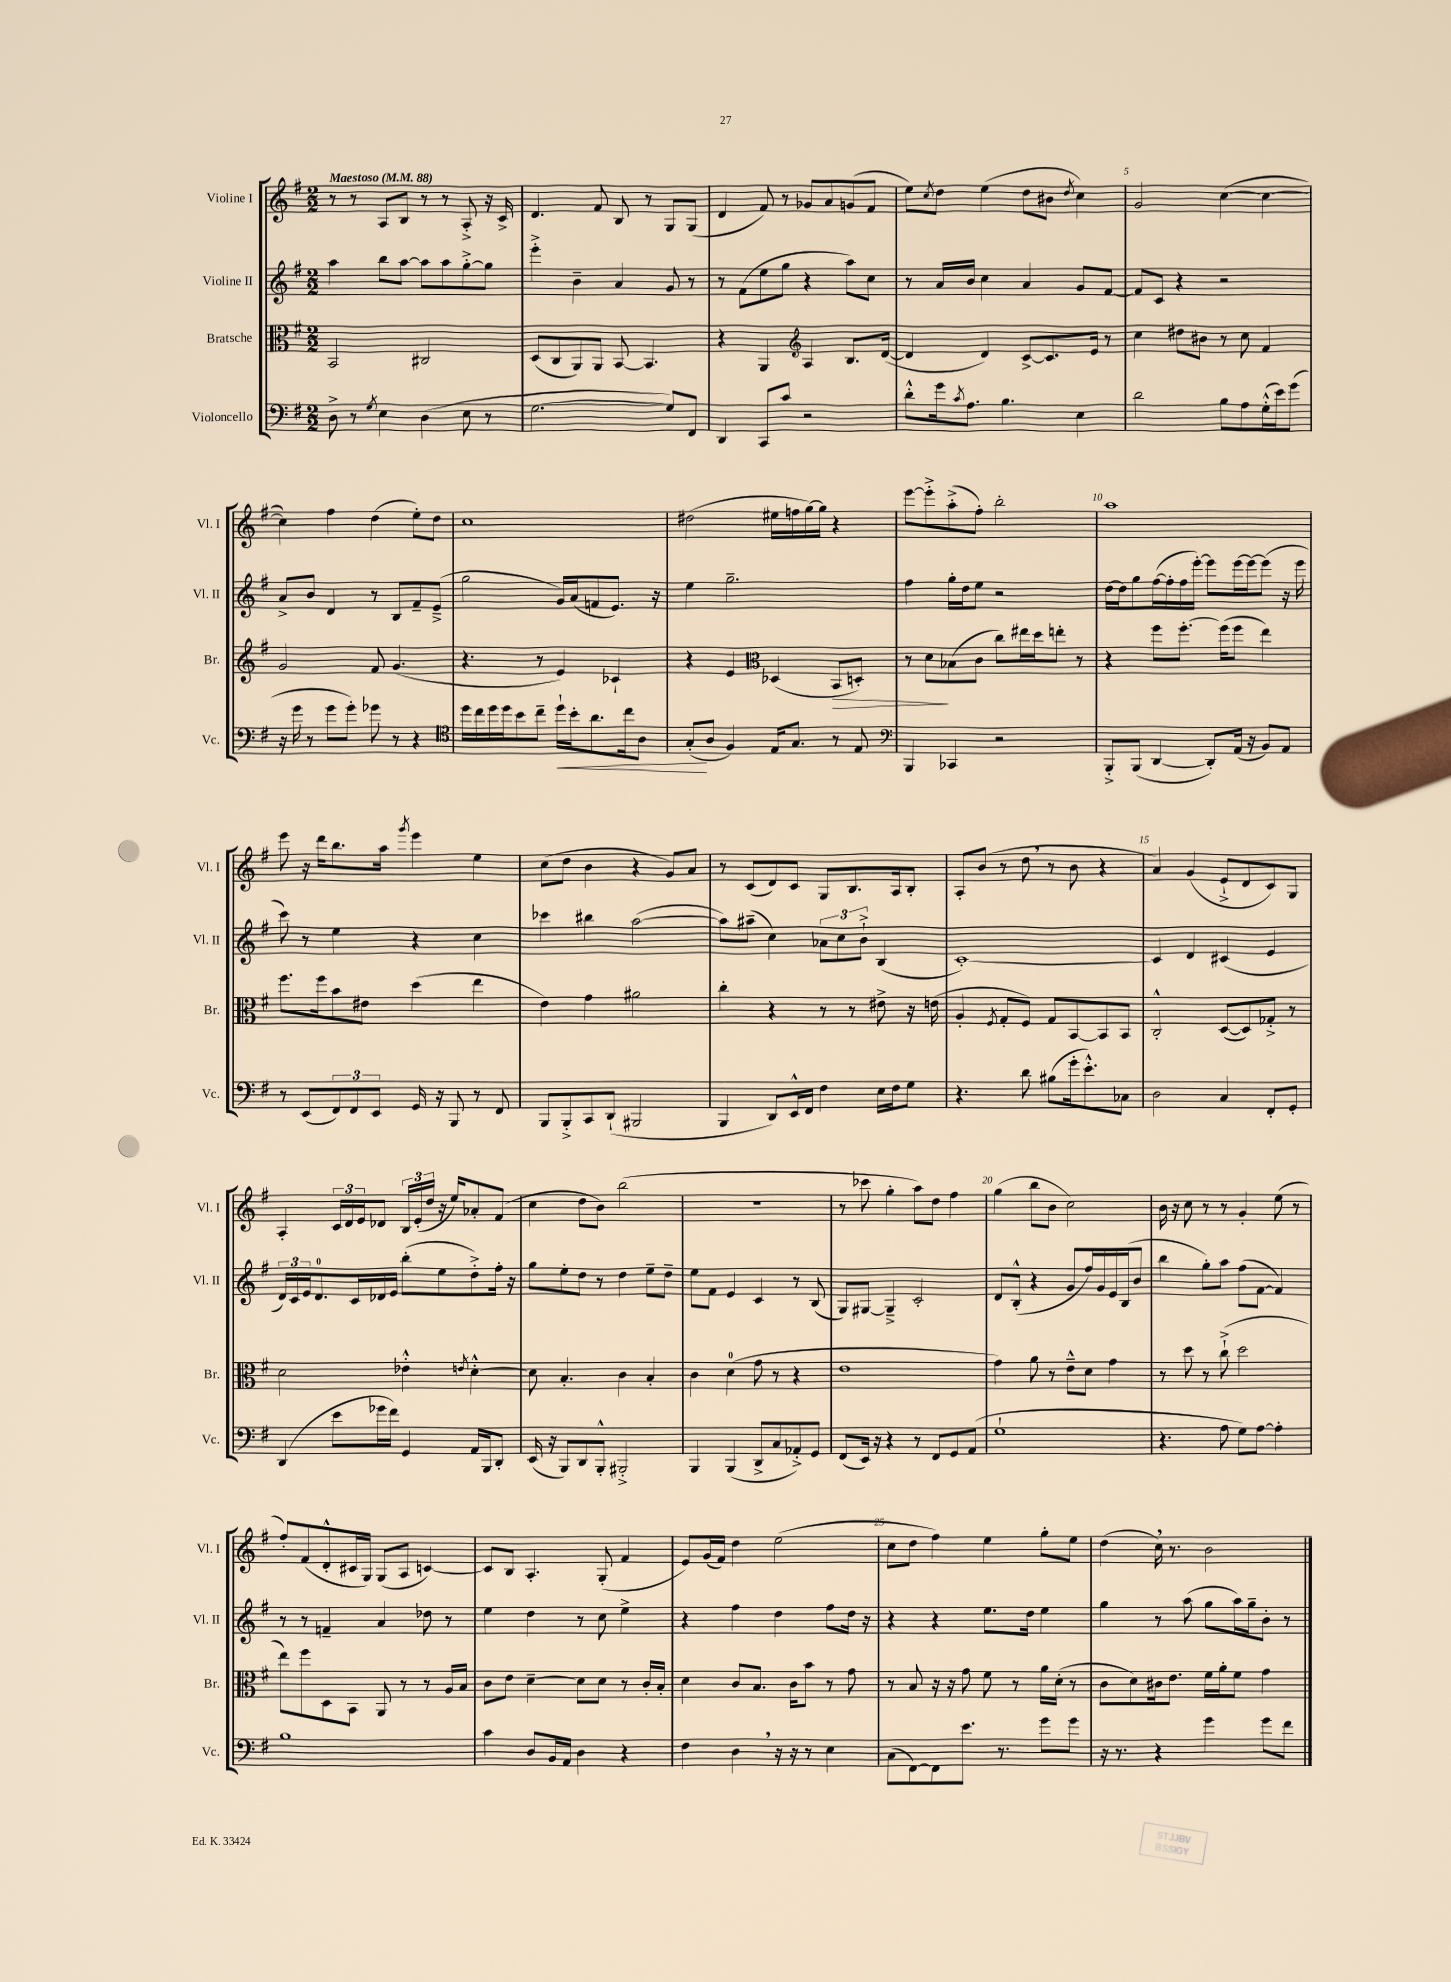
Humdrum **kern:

**kern	**dynam	**kern	**dynam	**kern	**kern
*part4	*part4	*part3	*part3	*part2	*part1
*staff4	*staff4	*staff3	*staff3	*staff2	*staff1
*I"Violoncello	*	*I"Bratsche	*	*I"Violine II	*I"Violine I
*I'Vc.	*	*I'Br.	*	*I'Vl. II	*I'Vl. I
*clefF4	*	*clefC3	*	*clefG2	*clefG2
*k[f#]	*	*k[f#]	*	*k[f#]	*k[f#]
*M2/2	*	*M2/2	*	*M2/2	*M2/2
*MM88	*	*MM88	*	*MM88	*MM88
=1	=1	=1	=1	=1	=1
!	!	!	!	!	!LO:TX:a:B:t=Maestoso
8D^\	.	2BB/	.	4aa\	8r
8r	.	.	.	.	8r
8qG/	.	.	.	.	.
4E\	.	.	.	8bb\L	8A/L
.	.	.	.	[8aa\J	8B/J
(4D\	.	2C#X/	.	8aa\L]	8r
.	.	.	.	8aa\	8r
8E\	.	.	.	[8gg'^\	8A'^/
8r	.	.	.	8gg\J]	16r
.	.	.	.	.	16c^/
=2	=2	=2	=2	=2	=2
[2.G\	.	(8D/L	.	4eee'^\	4.d/
.	.	8C/	.	.	.
.	.	8AA/)	.	4b~\	.
.	.	8AA/J	.	.	8f#/
.	.	[8BB/	.	4a/	8B/
.	.	4.BB/]	.	.	8r
8G/L])	.	.	.	8g/	8G/L
8FF#/J	.	.	.	8r	(8G/J
=3	=3	=3	=3	=3	=3
4DD/	.	4r	.	8r	4d/
.	.	.	.	(8f#\L	.
8CC/L	.	4AA/	.	8ee\	8f#/)
8c/J	.	.	.	8gg\J	8r
*	*	*clefG2	*	*	*
2r	.	4A/	.	4r	8g-X/L
.	.	.	.	.	8a/
.	.	8.B/L	.	8aa\L)	(8gn/
.	.	.	.	8cc\J	8f#/J
.	.	([16d/Jk	.	.	.
=4	=4	=4	=4	=4	=4
8d'^^\L	.	4d/]	.	8r	8ee\L)
.	.	.	.	.	8qcc/
16g\k	.	.	.	16a/LL	8dd\J
8qc/	.	.	.	.	.
8.A\J	.	.	.	16b/JJ	.
.	.	4d/)	.	4cc\	(4ee\
4.B\	.	.	.	.	.
.	.	[8c^/L	.	4a/	8dd\L
.	.	8.c/]	.	.	8b#X\J
.	.	.	.	.	8qdd/
4E\	.	.	.	8g/L	4cc\)
.	.	16e/Jk	.	.	.
.	.	8r	.	[8f#/J	.
=5	=5	=5	=5	=5	=5
2d\	.	4cc\	.	8f#/L]	2g/
.	.	.	.	8c/J	.
.	.	8dd#X\L	.	4r	.
.	.	8b#X\J	.	.	.
8B\L	.	8r	.	2r	([4cc\
8A\	.	8cc\	.	.	.
(16G'^^\L	.	4f#/	.	.	4cc\_
16e\J)	.	.	.	.	.
(8g\J	.	.	.	.	.
!!LO:LB:g=z
=6	=6	=6	=6	=6	=6
16r	.	2g/	.	8a^/L	4cc\])
16g\	.	.	.	.	.
8r	.	.	.	8b/J	.
8g\L	.	.	.	4d/	4ff#\
8g'\J)	.	.	.	.	.
8g-X\	.	8f#/	.	8r	(4dd\
8r	.	(4.g/	.	8B/L	.
4r	.	.	.	8f#~/	8ee'\L)
.	.	.	.	(8e~^/J	8dd\J
=7	=7	=7	=7	=7	=7
*clefC4	*	*	*	*	*
16dd\LL	.	4.r	.	2gg\	1cc
16cc\	.	.	.	.	.
16dd\	.	.	.	.	.
16dd\J	.	.	.	.	.
8b\	.	.	.	.	.
8cc~\J	.	8r	.	.	.
!	!LO:HP:b	!	!	!	!
16dd`\LL	<	4e/)	.	16g/LL)	.
16b'\J	.	.	.	(16a/J	.
8.a\	.	.	.	8fn/	.
.	.	4c-X`/	.	8.e/J)	.
16cc\k	.	.	.	.	.
8A\J	.	.	.	.	.
.	.	.	.	16r	.
=8	=8	=8	=8	=8	=8
(8G'/L	.	4r	.	4ee\	(2dd#X\
8A/J	[	.	.	.	.
4F#/)	.	4e/	.	2.gg~\	.
*	*	*clefC3	*	*	*
16E/KL	.	(4D-X/	.	.	16ee#X\LL
8.G/J	.	.	.	.	16ffn\
.	.	.	.	.	[16gg\)
.	.	.	.	.	16gg\JJ]
!	!	!	!LO:HP:b	!	!
8r	.	8BB/L	>	.	4r
8E/	.	8Dn'/J)	.	.	.
=9	=9	=9	=9	=9	=9
*clefF4	*	*	*	*	*
4BBB/	.	8r	.	4ff#\	[8eee\L
.	.	8d\L	.	.	8eee'^\]
4CC-X/	.	(8B-X\	]	16gg'\LL	(8aa'^\
.	.	.	.	16dd\J	.
.	.	8c\J	.	8ee\J	8ff#'\J)
2r	.	8cc\L)	.	2r	2bb'\
.	.	16ee#X\L	.	.	.
.	.	16dd\J	.	.	.
.	.	8een'\J	.	.	.
.	.	8r	.	.	.
=10	=10	=10	=10	=10	=10
8BBB'^/L	.	4r	.	[16dd\LL	1aa
.	.	.	.	16dd\J]	.
(8BBB/J	.	.	.	8gg\	.
[4DD/	.	8ff#\L	.	([16ff#\L	.
.	.	.	.	16ff#'\]	.
.	.	[8.ff#'\J	.	16ff#\	.
.	.	.	.	[16eee'\JJ)	.
8DD'/L])	.	.	.	8eee\L]	.
.	.	(16ff#\KL]	.	.	.
(16AA/Jk	.	8ff#\J	.	[16eee\L	.
16r	.	.	.	16eee\J_	.
8BB/L)	.	4ee\)	.	(8eee\J]	.
8AA/J	.	.	.	16r	.
.	.	.	.	16eee\	.
!!LO:LB:g=z
=11	=11	=11	=11	=11	=11
8r	.	8.ff#\L	.	8ccc\)	8eee\
(8EE/L	.	.	.	8r	16r
.	.	16ff#\k	.	.	16ddd\KL
12FF#/)	.	8b\	.	4ee\	8.bb\
12FF#/	.	.	.	.	.
.	.	8e#X\J	.	.	.
12EE/J	.	.	.	.	.
.	.	.	.	.	16aa\Jk
.	.	.	.	.	8qggg/
16GG/	.	(4dd\	.	4r	4eee\
16r	.	.	.	.	.
8BBB/	.	.	.	.	.
8r	.	4ee\	.	4cc\	4ee\
8FF#/	.	.	.	.	.
=12	=12	=12	=12	=12	=12
8BBB/L	.	4e\)	.	4ccc-X\	(8cc\L
8BBB'^/	.	.	.	.	8dd\J
8CC/	.	4g\	.	4bb#X\	4b\
(8DD`/J	.	.	.	.	.
2BBB#X/	.	2a#X\	.	([2aa\	4r
.	.	.	.	.	8g/L)
.	.	.	.	.	8a/J
=13	=13	=13	=13	=13	=13
4BBB/	.	4cc'\	.	8aa\L])	8r
.	.	.	.	(8aa#X~\J	(8c/L
8DD/L)	.	4r	.	4cc\)	8d/)
16EE^^/L	.	.	.	.	8c/J
16FF#/JJ	.	.	.	.	.
4F#\	.	8r	.	12a-X\L	8G/L
.	.	.	.	12cc\	.
.	.	8r	.	.	8.B/
.	.	.	.	12b`^\J	.
16E\LL	.	8e#X^\	.	(4B/	.
16F#\J	.	.	.	.	16A/k
8G\J	.	16r	.	.	8B'/J
.	.	(16en\	.	.	.
=14	=14	=14	=14	=14	=14
4.r	.	4A'/	.	[1c')	8A'/L
.	.	.	.	.	(8b/J
.	.	8qF#/	.	.	.
.	.	8G'/L	.	.	8r
8d\	.	8F#/J)	.	.	8dd,\
(8B#X\L	.	8G/L	.	.	8r
16g'\k	.	[8BB/	.	.	8b\
8.e'^^\)	.	.	.	.	.
.	.	8BB/]	.	.	4r
8C-X\J	.	8BB/J	.	.	.
=15	=15	=15	=15	=15	=15
2D\	.	2C'^^/	.	4c/]	4a/)
.	.	.	.	4d/	(4g/
4C/	.	([8D/L	.	(4c#X/	8e`^/L
.	.	8D/])	.	.	8d/
8FF#'/L	.	8G-X'^/J	.	4e/	8c/)
8GG'/J	.	8r	.	.	8G/J
!!LO:LB:g=z
=16	=16	=16	=16	=16	=16
(4DD/	.	2d\	.	24d/LL)	4A'/
.	.	.	.	24c/	.
.	.	.	.	24e/J	.
.	.	.	.	8.d/	.
8e\L	.	.	.	.	24c/LL
.	.	.	.	.	24d/
.	.	.	.	16c/L	.
.	.	.	.	.	24e/J
16g-X\L	.	.	.	16d-X/	8d-X/J
16f#\JJ)	.	.	.	16e/JJ	.
4GG/	.	4e-X'^^\	.	(8bb'\L	24B/LL
.	.	.	.	.	(24e'/
.	.	.	.	.	24dd/JJ
.	.	.	.	8ee\	16r
.	.	.	.	.	16ee/KL)
.	.	8qen/	.	.	.
16AA/LL	.	[4d'^^\	.	8dd'^\)	8a-X'/
16BBB/J	.	.	.	.	.
8DD'/J	.	.	.	16ff#'\Jk	(8f#/J
.	.	.	.	16r	.
=17	=17	=17	=17	=17	=17
(16EE/	.	8d\]	.	8gg\L	4cc\
16r	.	.	.	.	.
8BBB/L)	.	4.B'/	.	8ee'\	.
8DD/	.	.	.	8dd\J	8dd\L
8BBB'^^/J	.	.	.	8r	8b\J)
2BBB#X'^/	.	4c\	.	4dd\	(2bb\
.	.	4B'/	.	8ee~\L	.
.	.	.	.	8dd~\J	.
=18	=18	=18	=18	=18	=18
4BBB/	.	4c\	.	8ee\L	1r
.	.	.	.	8f#\J	.
(4BBB/	.	(4d\	.	4e/	.
8DD^/L	.	8g\	.	4c/	.
8C/	.	8r	.	.	.
8AA-X'^/)	.	4r	.	8r	.
8GG/J	.	.	.	(8B/	.
=19	=19	=19	=19	=19	=19
(8FF#/L	.	1e	.	8G/L)	8r
16EE/Jk)	.	.	.	[8G#X/J	8ccc-X\
16r	.	.	.	.	.
4r	.	.	.	4G#~^/]	4gg'\
8r	.	.	.	2c'/	8aa\L)
8FF#/L	.	.	.	.	8dd\J
8GG/	.	.	.	.	4ff#\
(8AA/J	.	.	.	.	.
=20	=20	=20	=20	=20	=20
1G`	.	4g\)	.	8d/L	(4gg\
.	.	.	.	(8B'^^/J	.
.	.	8a\	.	4r	8bb\L
.	.	8r	.	.	8b\J
.	.	8e~^^\L	.	8g/L	2cc\)
.	.	8d\J	.	16ff#/L)	.
.	.	.	.	16g/	.
.	.	4g\	.	16e/	.
.	.	.	.	(16B/J	.
.	.	.	.	8b/J	.
=21	=21	=21	=21	=21	=21
4.r	.	8r	.	4bb\	16b\
.	.	.	.	.	16r
.	.	8dd\	.	.	8cc\
.	.	8r	.	8gg'\L)	8r
8A\	.	(8cc`^\	.	8aa\J	8r
8G\L)	.	2dd\	.	(8ff#\L	4g'/
[8A\J	.	.	.	[8f#\J	.
4A'\]	.	.	.	4f#/])	(8ee\
.	.	.	.	.	8r
!!LO:LB:g=z
=22	=22	=22	=22	=22	=22
1B	.	8ee\L)	.	8r	8ff#'/L)
.	.	8ff#\	.	8r	(8f#/
.	.	8D\	.	4fn~/	8d'^^/
.	.	8BB\J	.	.	16c#X/L
.	.	.	.	.	16G/JJ)
.	.	8AA/	.	4a/	(8G/L
.	.	8r	.	.	8A/J
.	.	8r	.	8dd-X\	[4cn/)
.	.	16A/LL	.	8r	.
.	.	16B/JJ	.	.	.
=23	=23	=23	=23	=23	=23
4c\	.	8c\L	.	4ee\	8c/L]
.	.	8e\J	.	.	8B/J
8D/L	.	[4d~\	.	4dd\	4.A'/
16BB/L	.	.	.	.	.
16AA/JJ	.	.	.	.	.
4D\	.	8d\L]	.	8r	.
.	.	8d\J	.	8cc\	(8G'/
4r	.	8r	.	4ee^\	4f#/
.	.	16c'/LL	.	.	.
.	.	16B'/JJ	.	.	.
=24	=24	=24	=24	=24	=24
4F#\	.	4d\	.	4r	8e/L)
.	.	.	.	.	(16g/L
.	.	.	.	.	16f#/JJ)
4D,\	.	8c/L	.	4ff#\	4dd\
.	.	8.B/J	.	.	.
16r	.	.	.	4dd\	(2ee\
16r	.	16c\KL	.	.	.
8r	.	8b\J	.	.	.
4E\	.	8r	.	8ff#\L	.
.	.	8g\	.	16dd\Jk	.
.	.	.	.	16r	.
=25	=25	=25	=25	=25	=25
(8C\L	.	8r	.	4r	8cc\L
[8FF#\)	.	8B/	.	.	8dd\J
8FF#\]	.	16r	.	4r	4ff#\)
.	.	16r	.	.	.
8.e\J	.	8g\	.	.	.
.	.	8f#\	.	8.ee\L	4ee\
8.r	.	.	.	.	.
.	.	8r	.	.	.
.	.	.	.	16dd\Jk	.
8g\L	.	16a\LL	.	4ee\	8gg'\L
.	.	(16d'\JJ	.	.	.
8g\J	.	8r	.	.	8ee\J
=26	=26	=26	=26	=26	=26
16r	.	8c\L	.	4gg\	(4dd\
8.r	.	.	.	.	.
.	.	8d\)	.	.	.
4r	.	16c#X\k	.	8r	16cc,\)
.	.	8.e\J	.	.	8.r
.	.	.	.	(8aa\	.
4g\	.	16f#\LL	.	8gg\L	2b\
.	.	16a'\J	.	.	.
.	.	8f#\J	.	16aa\L)	.
.	.	.	.	16gg~\J	.
8g\L	.	4g\	.	8b'\J	.
8f#\J	.	.	.	8r	.
==	==	==	==	==	==
*-	*-	*-	*-	*-	*-
